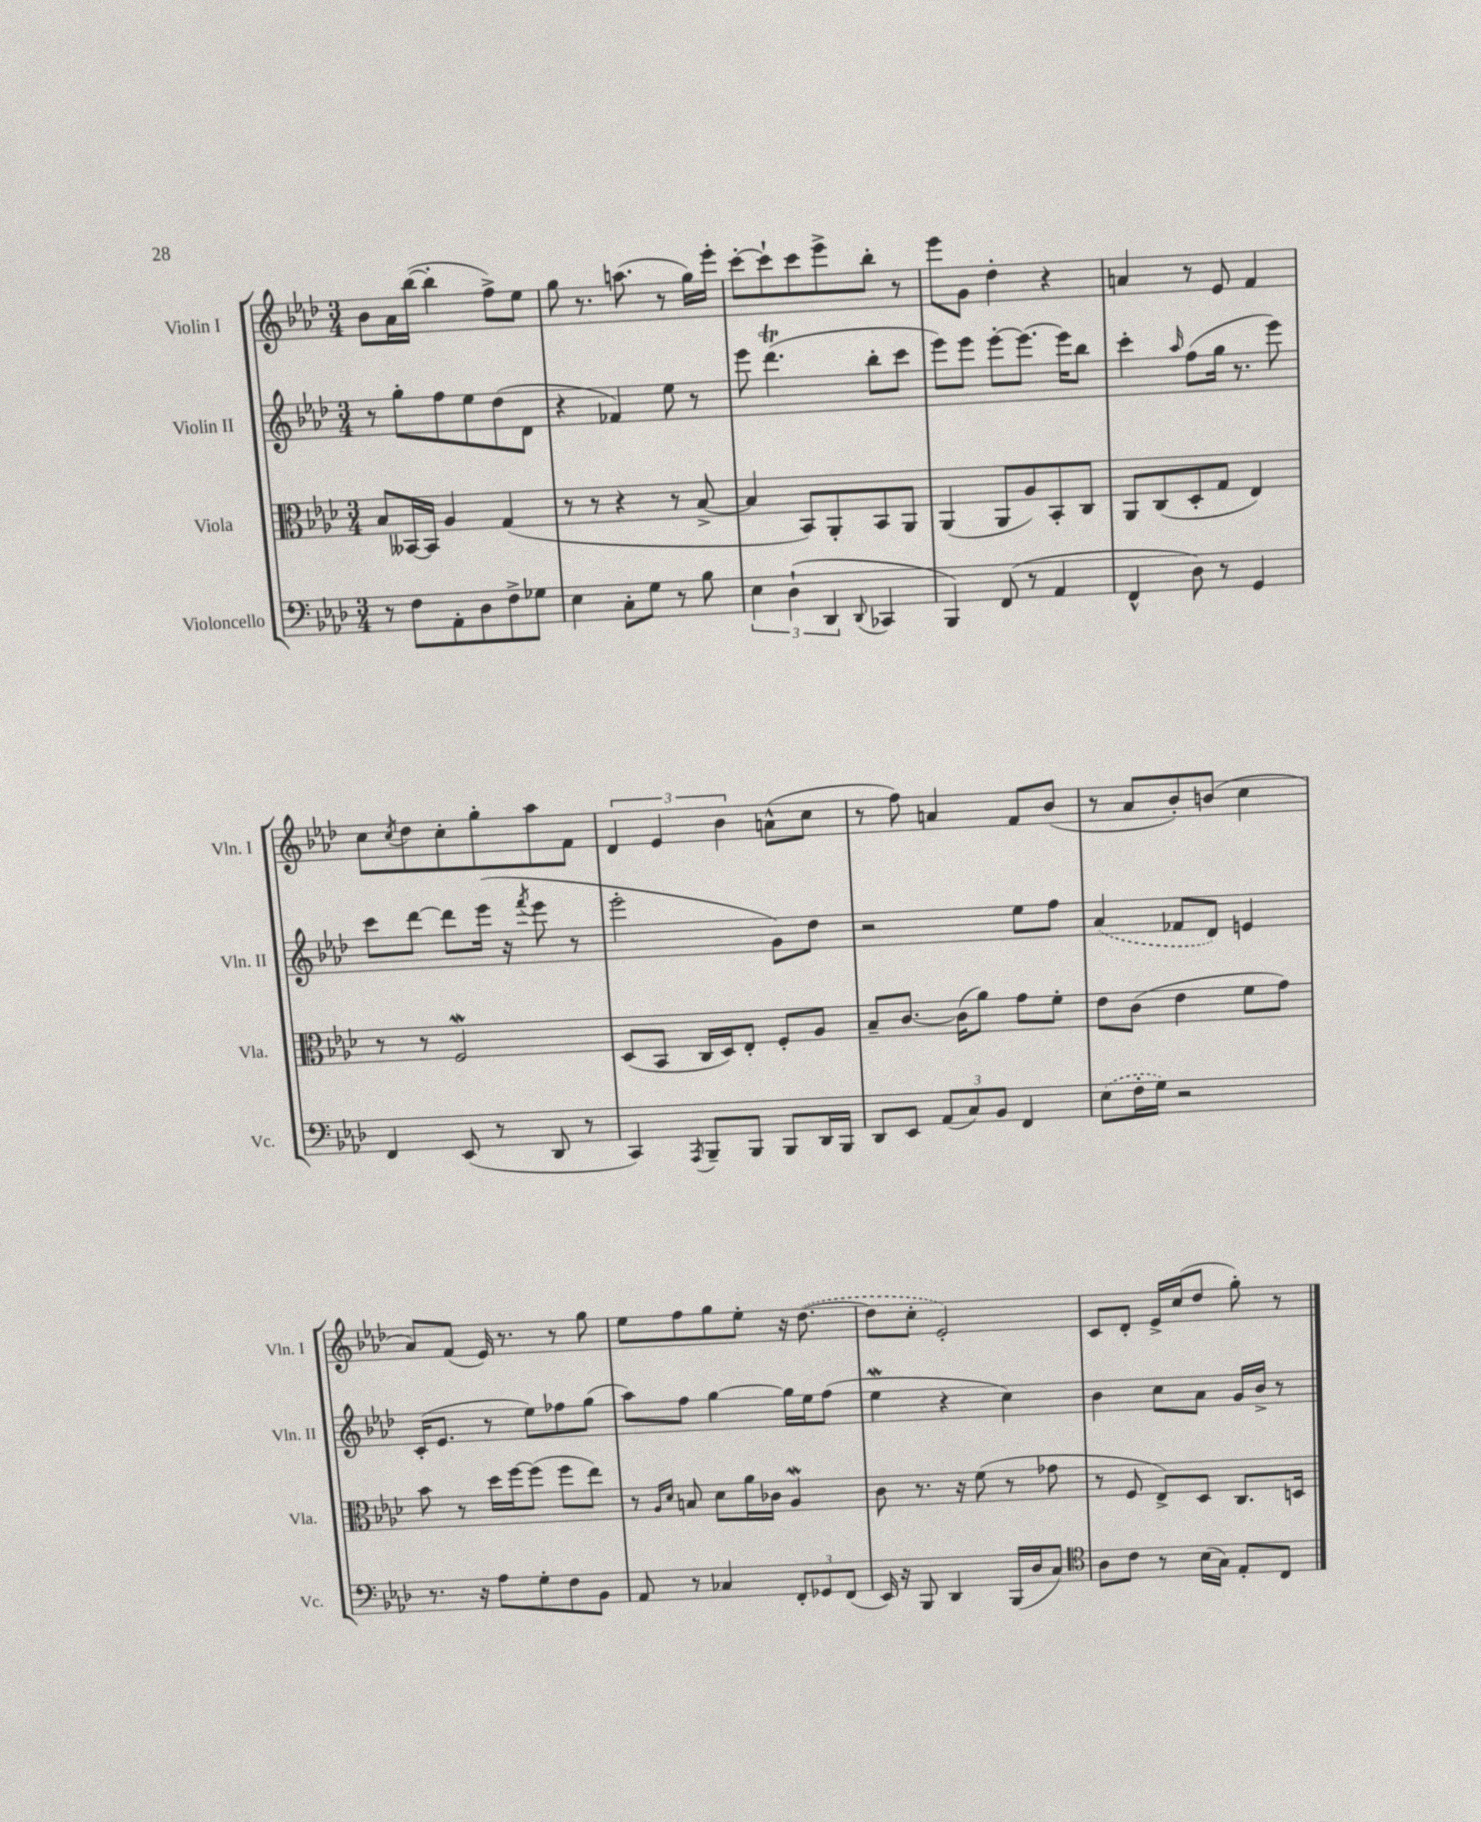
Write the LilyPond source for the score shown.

<<
\new StaffGroup <<
\new Staff = "s0" \with { instrumentName = "Violin I" shortInstrumentName = "Vln. I" } {
    \clef treble \key aes \major \numericTimeSignature \time 3/4
    bes'8 aes'16 bes''16~( bes''4-. f''8->) ees''8 |
    g''8 r8. a''8.( r8 g''16) ees'''16-. |
    c'''8~-. c'''8-! c'''8 ees'''8-> bes''8-. r8 |
    ees'''8 g'8 des''4-. r4 |
    a'4 r8 ees'8 f'4 |
    c''8 \acciaccatura { c''8 } des''8 c''8-. g''8-. aes''8 f'8 |
    \tuplet 3/2 { des'4 ees'4 bes'4 } a'8-^( c''8 |
    r8 f''8) a'4 f'8 bes'8( |
    r8 aes'8 bes'8-.) b'8( c''4 |
    aes'8) f'8( ees'16) r8. r8 g''8 |
    ees''8 f''8 g''8 ees''8-. r16 \once \slurDashed des''8.~( |
    des''8 c''8-. ees'2-.) |
    c'8 des'8-. ees'16-> c''16( des''8 g''8-.) r8 \bar "|." |
}
\new Staff = "s1" \with { instrumentName = "Violin II" shortInstrumentName = "Vln. II" } {
    \clef treble \key aes \major \numericTimeSignature \time 3/4
    r8 g''8-. f''8 ees''8 des''8( des'8 |
    r4 fes'4) ees''8 r8 |
    ees'''8 des'''4.\trill( bes''8-. c'''8 |
    ees'''8) ees'''8 ees'''8~-. ees'''8.~ ees'''16 bes''8 |
    c'''4-. \grace { aes''16 } f''8( g''16 r8. ees'''8) |
    c'''8 des'''8~ des'''8 ees'''16( r16 \acciaccatura { f'''8 } ees'''8 r8 |
    ees'''2-. g'8) des''8 |
    r2 ees''8 f''8 |
    \once \slurDashed aes'4( fes'8 des'8) e'4 |
    c'16-.( ees'8. r8 ees''8) fes''8 g''8( |
    aes''8) f''8 g''4~ g''16 ees''16 f''8( |
    ees''4\mordent r4 c''4) |
    bes'4 c''8 aes'8 g'16 bes'16-> r8 \bar "|." |
}
\new Staff = "s2" \with { instrumentName = "Viola" shortInstrumentName = "Vla." } {
    \clef alto \key aes \major \numericTimeSignature \time 3/4
    bes8 beses,16~ beses,16 aes4 g4( |
    r8 r8 r4 r8 bes8~-> |
    bes4 bes,8) aes,8-. bes,8 aes,8 |
    aes,4( aes,8 aes8) bes,8-. c8 |
    aes,8 c8( des8-. g8 ees4) |
    r8 r8 f2\mordent |
    des8( bes,8 c16 des16) ees8-. f8-. aes8 |
    bes8-- c'8.~ c'16( aes'8) g'8 f'8-. |
    ees'8 c'8( ees'4 f'8 g'8) |
    bes'8 r8 des''16 f''16~ f''8( f''8 ees''8) |
    r8 \grace { aes16 des'16 } b8 des'8 aes'16 ces'16 aes4\mordent |
    c'8 r8. r16 f'8( r8 ges'8 |
    r8 f8 ees8->) des8 c8. d16 \bar "|." |
}
\new Staff = "s3" \with { instrumentName = "Violoncello" shortInstrumentName = "Vc." } {
    \clef bass \key aes \major \numericTimeSignature \time 3/4
    r8 f8 aes,8-. des8 f8-> ges8 |
    ees4 c8-. g8 r8 bes8 |
    \tuplet 3/2 { ees4 des4-!( des,4 } \appoggiatura { des,8 } ces,4 |
    bes,,4) f,8( r8 aes,4 |
    f,4-^ des8) r8 g,4 |
    f,4 ees,8( r8 des,8 r8 |
    c,4) \acciaccatura { aes,,8 } bes,,8-- bes,,8 bes,,8 des,16 bes,,16 |
    des,8 ees,8 \tuplet 3/2 { aes,8( c8) bes,8 } f,4 |
    \once \slurDashed ees8( f16-. g16) r2 |
    r8. r16 aes8 g8-. f8 bes,8 |
    aes,8 r8 ces4 \tuplet 3/2 { f,8-. ges,8 f,8( } |
    ees,16) r16 bes,,8 des,4 bes,,16( des16 c8) |
    \clef tenor aes8 c'8 r8 bes16( g16) ees8-. c8 \bar "|." |
}
>>
>>
\layout { \context { \Score \remove "Bar_number_engraver" } }
